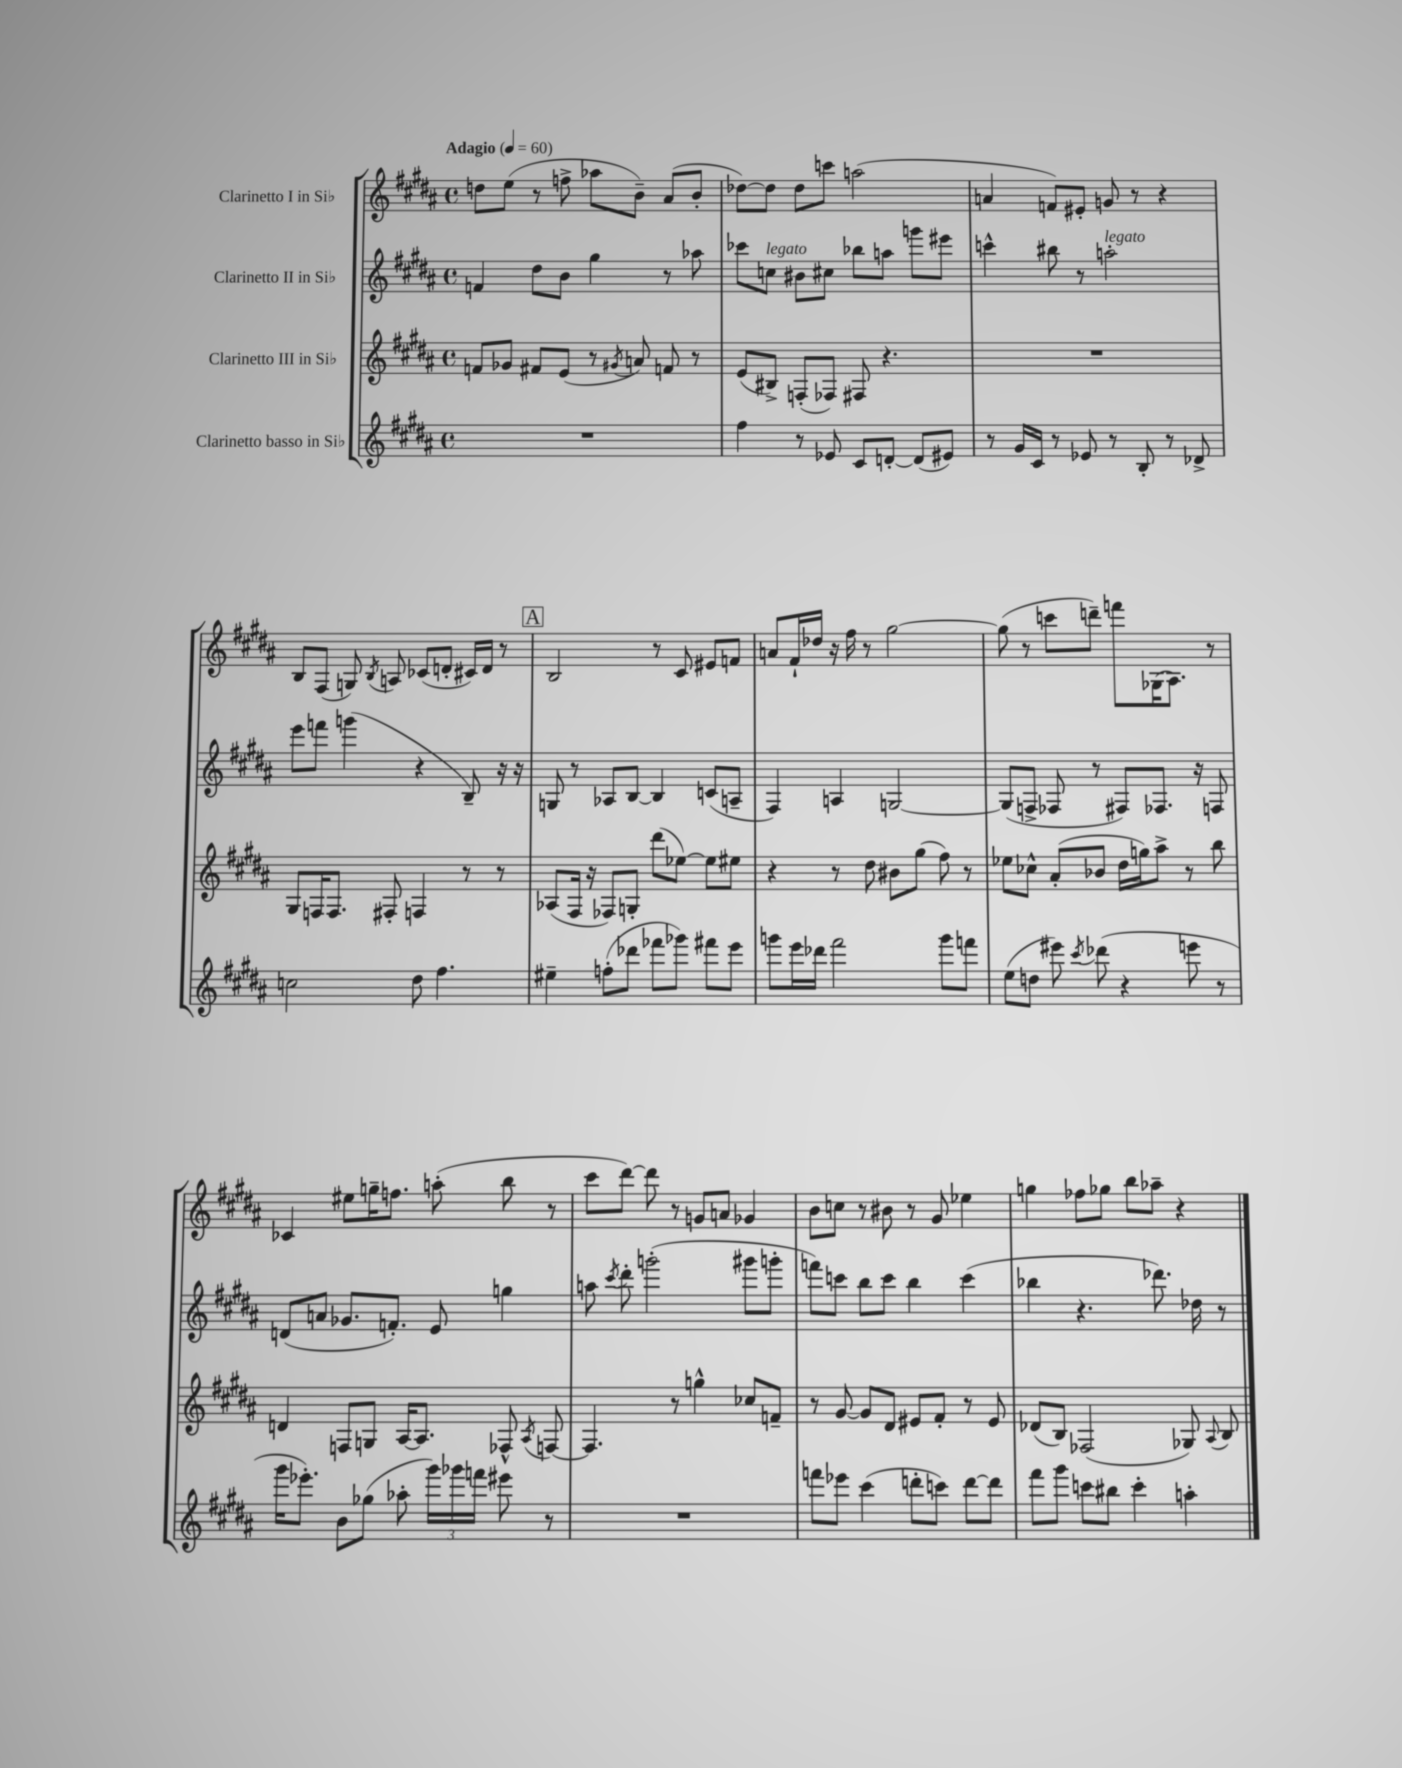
<<
\new StaffGroup <<
\new Staff = "s0" \with { instrumentName = "Clarinetto I in Sib" } {
    \clef treble \key b \major \defaultTimeSignature \time 4/4 \tempo "Adagio" 4 = 60
    \autoBeamOff d''8[ e''8]( r8 f''8-> aes''8[ b'8]--) ais'8[( b'8]-. |
    des''8[~) des''8] des''8[ c'''8] a''2( |
    a'4 f'8[) eis'8]-. g'8 r8 r4 |
    b8[ fis8]( g8) \acciaccatura { b8 } a8 ces'8[( d'8]-. cis'16[) d'16] r8 |
    \mark \markup { \box "A" } b2 r8 cis'8 eis'8[ f'8] |
    a'8[ fis'16-! des''16] r16 fis''16 r8 gis''2~ |
    gis''8( r8 c'''8[ d'''8]--) f'''8[ ges16( ais8.]) r8 |
    ces'4 eis''8[ g''16-- f''8.] a''8-.( b''8 r8 |
    cis'''8[ dis'''8]~) dis'''8 r8 g'8[ a'8] ges'4 |
    b'8[ c''8] r8 bis'8 r8 gis'8 ees''4 |
    g''4 fes''8[ ges''8] b''8[ aes''8]-- r4 \bar "|." |
}
\new Staff = "s1" \with { instrumentName = "Clarinetto II in Sib" } {
    \clef treble \key b \major \defaultTimeSignature \time 4/4
    \autoBeamOff f'4 dis''8[ b'8] gis''4 r8 aes''8 |
    ces'''8[ c''8]^\markup { \italic "legato" } bis'8[ cis''8] bes''8[ a''8] g'''8[ eis'''8] |
    c'''4-^ bis''8 r8 a''2-.^\markup { \italic "legato" } |
    e'''8[ f'''8] g'''4( r4 b8--) r16 r16 |
    \mark \markup { \box "A" } g8 r8 aes8[ b8]~ b4 c'8[( a8]-- |
    fis4) a4 g2~ |
    g8[( f8]-> fes8 r8 fis8[) fes8.] r16 f8 |
    d'8[( a'8] ges'8.[ f'8.]-.) e'8 g''4 |
    a''8 \acciaccatura { cis'''8 } dis'''8-. g'''2-.( gis'''8[ g'''8]-. |
    f'''8[) c'''8] b''8[ c'''8] b''4 c'''4( |
    bes''4 r4. des'''8.) des''16 r8 \bar "|." |
}
\new Staff = "s2" \with { instrumentName = "Clarinetto III in Sib" } {
    \clef treble \key b \major \defaultTimeSignature \time 4/4
    \autoBeamOff f'8[ ges'8] fis'8[ e'8]( r8 \acciaccatura { gis'8 } a'8) f'8 r8 |
    e'8[( bis8]->) f8[-.( fes8]) fis8 r4. |
    R1 |
    gis8[ f16 f8.] fis8-. f4 r8 r8 |
    \mark \markup { \box "A" } aes8[( fis16] r16 fes8[) g8]-. dis'''8[( ees''8]~) ees''8[ eis''8] |
    r4 r8 dis''8 bis'8[ gis''8]( fis''8) r8 |
    ees''8[ ces''8]-^ ais'8[-.( bes'8] dis''16[ g''16) ais''8]-> r8 b''8 |
    d'4 f8[ g8] ais16[~ ais8.] fes8-^ \acciaccatura { ais8 } f8~ |
    f4. r8 g''4-^ ces''8[ f'8]-- |
    r8 gis'8~ gis'8[ dis'8] eis'8[ fis'8]-. r8 eis'8 |
    des'8[( b8]) fes2( ges8) \appoggiatura { ais8 } b8 \bar "|." |
}
\new Staff = "s3" \with { instrumentName = "Clarinetto basso in Sib" } {
    \clef treble \key b \major \defaultTimeSignature \time 4/4
    \autoBeamOff R1 |
    fis''4 r8 ees'8 cis'8[ d'8]~-. d'8[( eis'8]) |
    r8 gis'16[ cis'16] r8 ees'8 r8 b8-. r8 des'8-> |
    c''2 dis''8 fis''4. |
    \mark \markup { \box "A" } eis''4-- f''8[-.( des'''8] fes'''8[ ges'''8]) fis'''8[ e'''8] |
    g'''8[ e'''16 des'''16] fis'''2 g'''8[ f'''8] |
    e''8[( d''8] eis'''8) \acciaccatura { cis'''8 } des'''8( r4 e'''8 r8 |
    gis'''16[ ees'''8.]-.) b'8[ ges''8]( aes''8-. \tuplet 3/2 { gis'''16[) ges'''16 f'''16] } eis'''8 r8 |
    R1 |
    f'''8[ ees'''8] cis'''4( d'''8[-. c'''8]) d'''8[~ d'''8] |
    fis'''8[ gis'''8] c'''8[ bis''8] c'''4-. a''4-. \bar "|." |
}
>>
>>
\layout { \context { \Score \remove "Bar_number_engraver" } }
